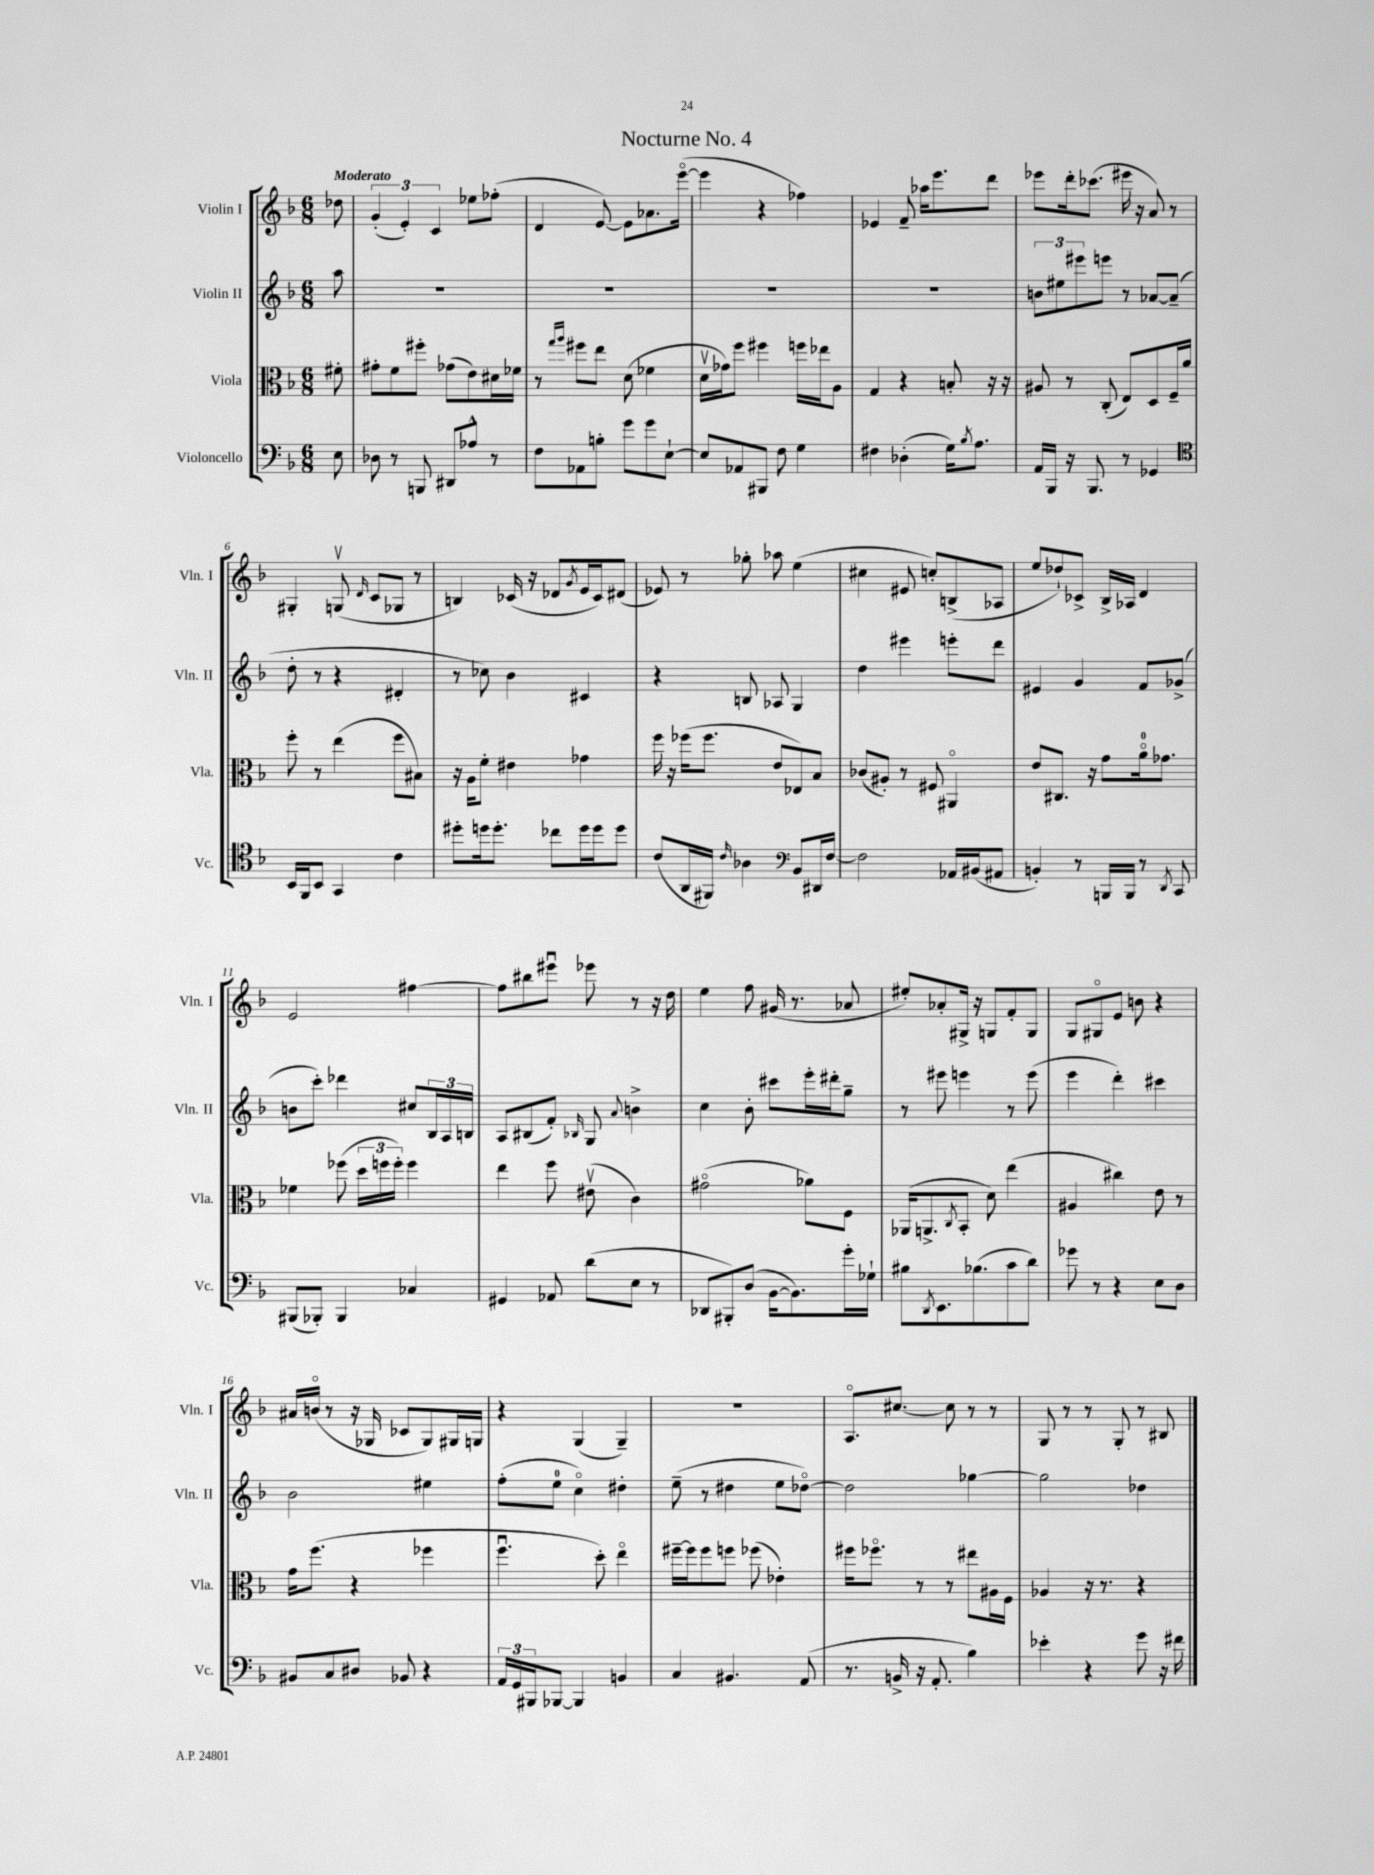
\header { title = "Nocturne No. 4" }
<<
\new StaffGroup <<
\new Staff = "s0" \with { instrumentName = "Violin I" shortInstrumentName = "Vln. I" } {
    \clef treble \key f \major \numericTimeSignature \time 6/8 \partial 8 \tempo "Moderato"
    des''8 |
    \tuplet 3/2 { g'4-.( e'4-.) c'4 } ees''8 fes''8-.( |
    d'4 e'8~) e'8 aes'8. e'''16~\flageolet( |
    e'''4 r4 fes''4) |
    ees'4 f'8-- aes''16 e'''8. d'''8 |
    ees'''8 d'''16-. ces'''8.( eis'''16 r16 a'8) r8 |
    gis4-. g8\upbow( \grace { d'16 } c'8 ges8 r8 |
    b4) ces'16( r16 des'8 \acciaccatura { g'8 } e'16 ces'16) dis'8( |
    ees'8) r8 ges''8-. aes''8 e''4( |
    cis''4 eis'8 c''8-.) b8->( aes8 |
    e''8 des''8-!) ces'8-> bes16-> aes16 d'4 |
    e'2 fis''4~ |
    fis''8 bis''8 eis'''8\downbow ees'''8 r8 r16 d''16 |
    e''4 f''8 gis'16( r8. aes'8 |
    eis''8-.) aes'8-. gis16-> r16 g8 f'8-. g8 |
    g8 gis8\flageolet e'8 b'8 r4 |
    ais'16 b'16\flageolet( r8 r16 ges16 ces'8 ges8) gis16 g16 |
    r4 g4( g4--) |
    R2. |
    a8.\flageolet cis''8.~ cis''8 r8 r8 |
    g8 r8 r8 g8-. r8 bis8 \bar "|." |
}
\new Staff = "s1" \with { instrumentName = "Violin II" shortInstrumentName = "Vln. II" } {
    \clef treble \key f \major \numericTimeSignature \time 6/8 \partial 8
    a''8 |
    R2. |
    R2. |
    R2. |
    R2. |
    \tuplet 3/2 { b'8 eis''8 eis'''8 } e'''8 r8 aes'8~ aes'8--( |
    d''8-. r8 r4 dis'4-. |
    r8 ces''8) bes'4 cis'4 |
    r4 b8 aes8 g4 |
    d''4 eis'''4 e'''8-. d'''8 |
    eis'4 g'4 f'8 ges'8->( |
    b'8 c'''8-.) des'''4 cis''8 \tuplet 3/2 { bes16 a16 b16 } |
    a8 bis8( f'8-.) \grace { bes16 } g8 \appoggiatura { a'8 } b'4-> |
    c''4 bes'8-. cis'''8 e'''16-. dis'''16-. g''8-- |
    r8 eis'''8 e'''4 r8 e'''8( |
    e'''4 d'''4-.) cis'''4 |
    bes'2 eis''4 |
    f''8-.( e''8-0 c''4\flageolet) dis''4-. |
    e''8--( r8 dis''4 e''8 des''8~\flageolet) |
    des''2 ges''4~ |
    ges''2 des''4 \bar "|." |
}
\new Staff = "s2" \with { instrumentName = "Viola" shortInstrumentName = "Vla." } {
    \clef alto \key f \major \numericTimeSignature \time 6/8 \partial 8
    fis'8-. |
    gis'8-. f'8 fis''8-. ges'8( e'8) dis'16 fes'16 |
    r8 \grace { g''16 a''16 } fis''8 e''8 d'8( fes'4 |
    d'16\upbow ges'16) f''8 fis''4 f''16 ees''16 a8 |
    g4 r4 b8-. r16 r16 |
    ais8 r8 c8-.( e8) d8 f16-- a'16 |
    f''8-. r8 e''4( f''8 bis8) |
    r16 a16 f'8-. eis'4 ges'4 |
    f''16 r16 fes''16( fes''8. e'8 ees8) bes8 |
    ces'8( ais8-.) r8 fis8 ais,4\flageolet |
    e'8 cis8. r16 g'8 a'16-0\flageolet ges'8. |
    fes'4 fes''8( \tuplet 3/2 { d''16 f''16 f''16-.) } f''4 |
    e''4 f''8 eis'8\upbow( c'4) |
    gis'2\flageolet( aes'8) f8 |
    aes,16( a,8.-> \acciaccatura { c8 } bes,8-. d'8) e''4( |
    ais4 cis''4) e'8 r8 |
    g'16 f''8.( r4 fes''4 |
    f''4.\downbow d''8-.) e''4\flageolet |
    fis''16~-- fis''16 fis''8 f''8 fes''8( ees'4-.) |
    fis''16 fes''8.\flageolet r8 r8 eis''8 ais16 f16 |
    aes4 r16 r8. r4 \bar "|." |
}
\new Staff = "s3" \with { instrumentName = "Violoncello" shortInstrumentName = "Vc." } {
    \clef bass \key f \major \numericTimeSignature \time 6/8 \partial 8
    e8 |
    des8 r8 b,,8 dis,8 aes8-^ r8 |
    f8 aes,8 b8-. g'8 g'8 e8~-! |
    e8 aes,8 bis,,8 f8 g4 |
    fis4 des4-.( g16) \acciaccatura { bes8 } a8. |
    a,16 bes,,16 r16 bes,,8. r8 ges,4 |
    \clef tenor bes,16 f,16 bes,8 g,4 c'4 |
    dis''8-. d''16 d''8.-. ces''8 d''16 d''16 d''8 |
    c'8( a,16 fis,16) \grace { c'16 } aes4 \clef bass bes,8 dis,16 f16~ |
    f2 aes,16 bis,16( ais,8 |
    b,4-.) r8 b,,16 b,,16 r8 \acciaccatura { d,8 } c,8 |
    bis,,8( bes,,8-.) bes,,4 ces4 |
    gis,4 aes,8 d'8( e8 r8 |
    des,8 bis,,8-.) d8( bes,16~ bes,8.) g'16-. ges16-! |
    bis8 \acciaccatura { d,8 } e,8. bes8.( c'8 d'8) |
    ges'8 r8 r4 e8 d8 |
    bis,8 c8 dis8 bes,8 r4 |
    \tuplet 3/2 { a,16 g,16 bis,,16 } bes,,8~ bes,,4 b,4 |
    c4 bis,4. a,8( |
    r8. b,16-> r16 a,8.-. bes4) |
    ees'4-. r4 g'8 r16 fis'16 \bar "|." |
}
>>
>>
